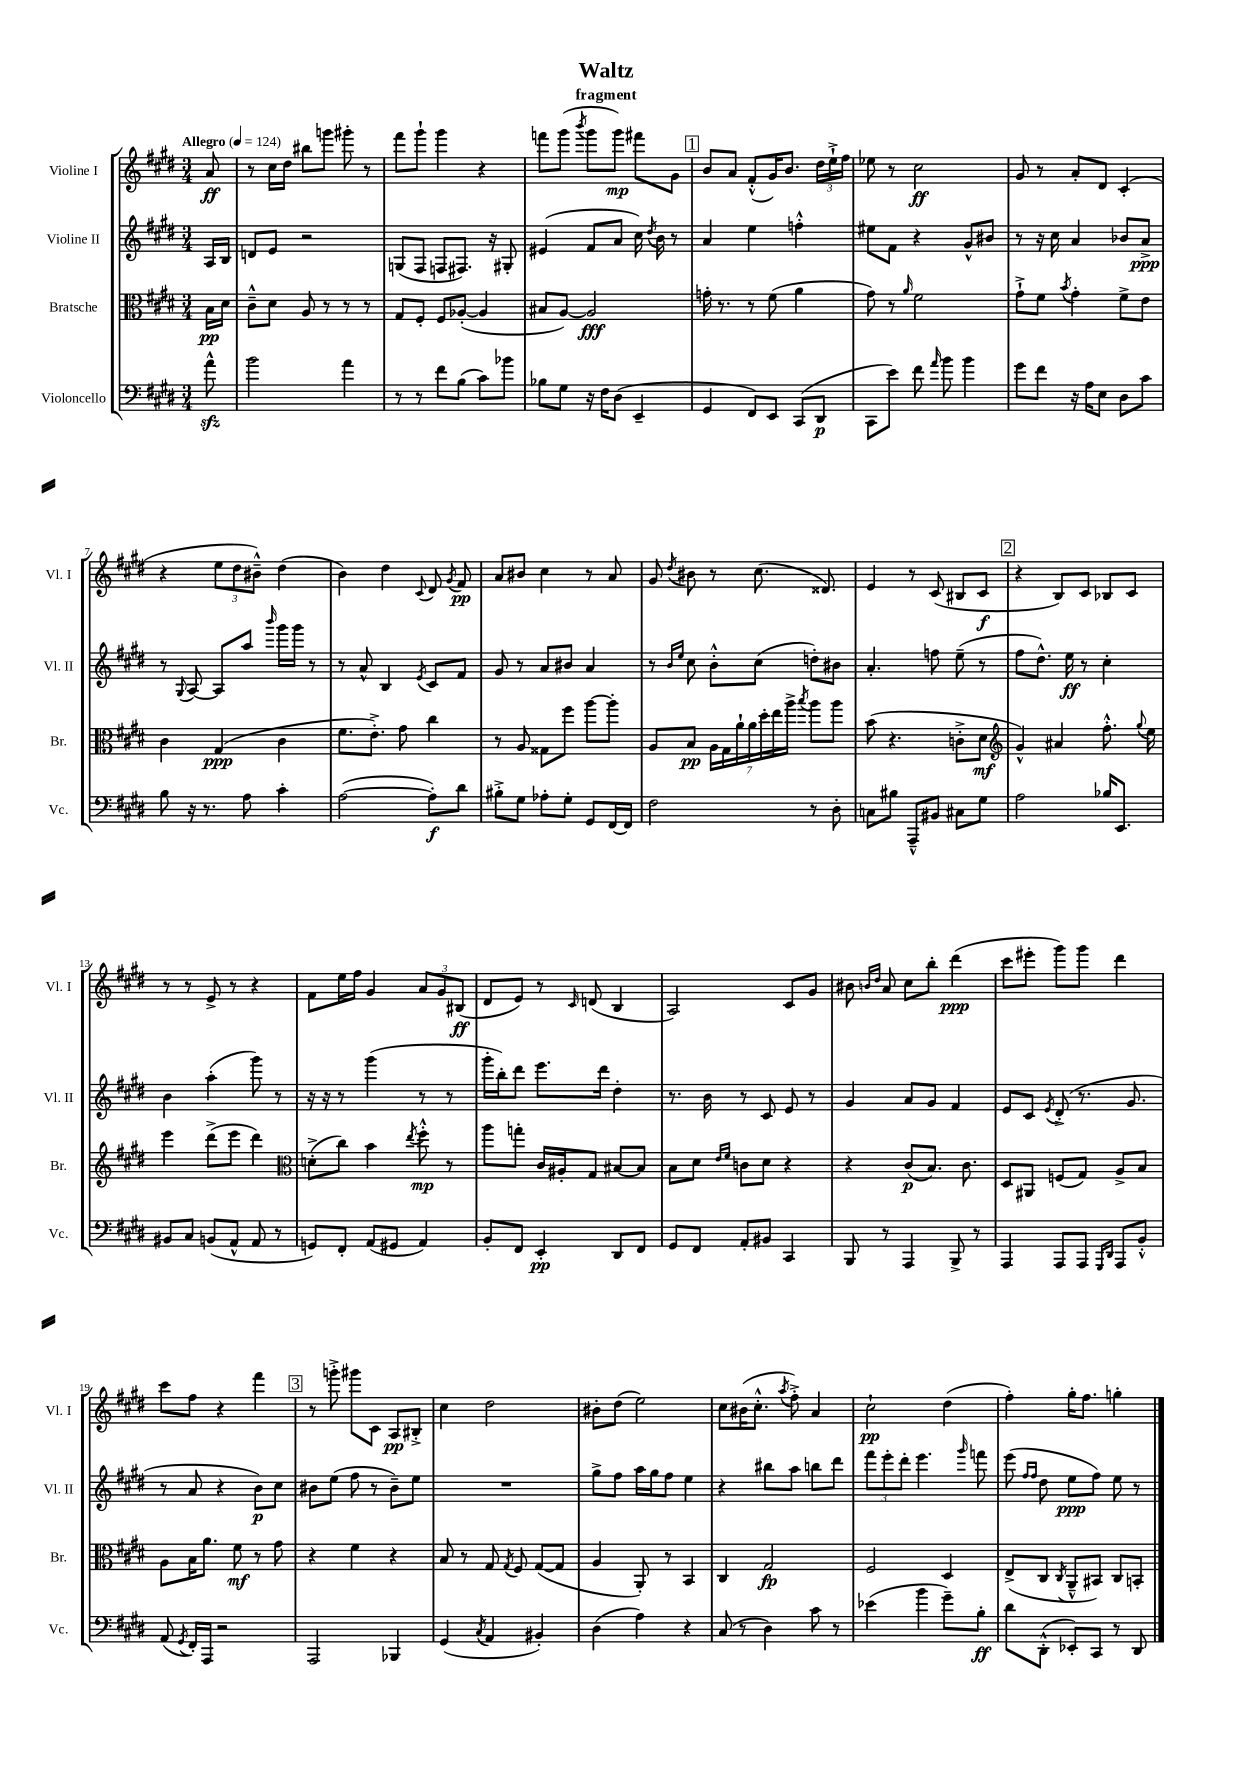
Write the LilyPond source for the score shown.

\header { title = "Waltz" subtitle = "fragment" }
<<
\new StaffGroup <<
\new Staff = "s0" \with { instrumentName = "Violine I" shortInstrumentName = "Vl. I" } {
    \clef treble \key e \major \numericTimeSignature \time 3/4 \partial 8 \tempo "Allegro" 4 = 124
    \autoBeamOff a'8\ff |
    r8 cis''16[ dis''16] bis''8[ g'''8] gis'''8-. r8 |
    fis'''8[ gis'''8]-! gis'''4 r4 |
    f'''8[ gis'''8]( \acciaccatura { b'''8 } gis'''8[ gis'''8]\mp) fis'''8[ gis'8] |
    \mark \markup { \box "1" } b'8[ a'8] fis'8[-.-^( gis'16) b'8.] \tuplet 3/2 { dis''16[ e''16-!-> fis''16] } |
    ees''8 r8 cis''2\ff |
    gis'8 r8 a'8[-. dis'8] cis'4-.( |
    r4 \tuplet 3/2 { e''8[ dis''8 bis'8]---^) } dis''4( |
    b'4) dis''4 \appoggiatura { cis'8 } dis'8 \acciaccatura { gis'8 } fis'8\pp |
    a'8[ bis'8] cis''4 r8 a'8 |
    gis'8 \acciaccatura { dis''8 } bis'8 r8 cis''8.( disis'8.) |
    e'4 r8 cis'8( bis8[ cis'8]\f |
    \mark \markup { \box "2" } r4 b8[) cis'8] bes8[ cis'8] |
    r8 r8 e'8-> r8 r4 |
    fis'8[ e''16 fis''16] gis'4 \tuplet 3/2 { a'8[ gis'8 bis8]\ff( } |
    dis'8[ e'8]) r8 \grace { cis'16 } d'8( b4 |
    a2) cis'8[ gis'8] |
    bis'8 \grace { b'16[ dis''16] } a'8 cis''8[ b''8]-. dis'''4\ppp( |
    cis'''8[ eis'''8]-. gis'''8[) gis'''8] dis'''4 |
    cis'''8[ fis''8] r4 fis'''4 |
    \mark \markup { \box "3" } r8 g'''8-.-> gis'''8[ cis'8] a8[\pp bis8]-.-> |
    cis''4 dis''2 |
    bis'8[-. dis''8]( e''2) |
    cis''8[ bis'16( cis''8.]-.-^ \acciaccatura { a''8 } fis''8-.->) a'4 |
    cis''2-!\pp dis''4( |
    fis''4-.) gis''16[-. fis''8.] g''4-. \bar "|." |
}
\new Staff = "s1" \with { instrumentName = "Violine II" shortInstrumentName = "Vl. II" } {
    \clef treble \key e \major \numericTimeSignature \time 3/4 \partial 8
    \autoBeamOff a16[ b16] |
    d'8[ e'8] r2 |
    g8[( fis8] f8[ fis8.]) r16 gis8-. |
    eis'4( fis'8[ a'8] cis''16) \acciaccatura { dis''8 } b'16 r8 |
    \mark \markup { \box "1" } a'4 e''4 f''4-.-^ |
    eis''8[ fis'8] r4 gis'8[-^ bis'8] |
    r8 r16 cis''16 a'4 bes'8[ a'8]->\ppp |
    r8 \appoggiatura { gis8 } a8~ a8[ a''8] \grace { b'''16 } gis'''16[ gis'''16] r8 |
    r8 a'8-^ b4 \acciaccatura { e'8 } cis'8[ fis'8] |
    gis'8 r8 a'8[ bis'8] a'4 |
    r8 \grace { b'16[ e''16] } cis''8 b'8[-.-^ cis''8]( d''8[-.) bis'8] |
    a'4.-. f''8 e''8--( r8 |
    \mark \markup { \box "2" } fis''8[ dis''8.]-^) e''16\ff r8 cis''4-. |
    b'4 a''4-.( gis'''8) r8 |
    r16 r16 r8 gis'''4( r8 r8 |
    gis'''16[-. b''16-.) dis'''8] e'''8.[ dis'''16] dis''4-. |
    r8. b'16 r8 cis'8 e'8 r8 |
    gis'4 a'8[ gis'8] fis'4 |
    e'8[ cis'8] \acciaccatura { e'8 } dis'8-.->( r8. gis'8. |
    r8 a'8 r4 b'8[\p) cis''8] |
    \mark \markup { \box "3" } bis'8[ e''8]( fis''8 r8 bis'8[--) e''8] |
    R2. |
    gis''8[-> fis''8] a''16[ gis''16 fis''8] e''4 |
    r4 bis''8[ a''8] b''8[ dis'''8] |
    \tuplet 3/2 { fis'''8[ e'''8-. dis'''8]-. } e'''4. \grace { gis'''16 } f'''8 |
    e'''8( \grace { fis''16[ fis''16] } dis''8 e''8[\ppp fis''8]) e''8 r8 \bar "|." |
}
\new Staff = "s2" \with { instrumentName = "Bratsche" shortInstrumentName = "Br." } {
    \clef alto \key e \major \numericTimeSignature \time 3/4 \partial 8
    \autoBeamOff b16[\pp dis'16] |
    cis'8[---^ dis'8] a8 r8 r8 r8 |
    gis8[ fis8]-. fis8[ aes8]~-.( aes4 |
    bis8[ a8]~) a2\fff |
    \mark \markup { \box "1" } g'16-. r8. r8 fis'8( a'4 |
    gis'8) r8 \grace { a'16 } fis'2 |
    gis'8[-!-> fis'8] \acciaccatura { b'8 } gis'4-. fis'8[-> e'8] |
    cis'4 gis4\ppp( cis'4 |
    fis'8.[ e'8.]-.->) gis'8 cis''4 |
    r8 a8 gisis8[ fis''8] a''8[~ a''8]-. |
    a8[ b8]\pp \tuplet 7/4 { a16[ gis16 a'16-! a'16 dis''16-. e''16 a''16]-> } \acciaccatura { b''8 } a''8[ a''8] |
    b'8( r4. c'8[-.-> dis'8]\mf |
    \mark \markup { \box "2" } \clef treble gis'4-^) ais'4 fis''8.-.-^ \appoggiatura { gis''8 } e''16 |
    e'''4 dis'''8[->( e'''8] dis'''4) |
    \clef alto d'8[-.->( cis''8]) b'4 \acciaccatura { e''8 } fis''8-.-^\mp r8 |
    a''8[ g''8]-. cis'16[ ais16-. gis8] bis8[~ bis8] |
    b8[ dis'8] \grace { e'16[ fis'16] } c'8[ dis'8] r4 |
    r4 cis'8[\p( b8.]) cis'8. |
    dis8[ ais,8] f8[( gis8]) a8[-> b8] |
    a8[ b16 a'8.] fis'8\mf r8 gis'8 |
    \mark \markup { \box "3" } r4 fis'4 r4 |
    b8 r8 gis8 \acciaccatura { gis8 } fis8 gis8[~( gis8] |
    a4 a,8-.) r8 b,4 |
    cis4 gis2\fp |
    fis2 dis4 |
    e8[->( cis8] \acciaccatura { cis8 } a,8[---^ bis,8]) cis8[ b,8]-. \bar "|." |
}
\new Staff = "s3" \with { instrumentName = "Violoncello" shortInstrumentName = "Vc." } {
    \clef bass \key e \major \numericTimeSignature \time 3/4 \partial 8
    \autoBeamOff a'8-^\sfz |
    b'2 a'4 |
    r8 r8 fis'8[ b8]( cis'8[) bes'8] |
    bes8[ gis8] r16 fis16[ dis8]( e,4-- |
    \mark \markup { \box "1" } gis,4 fis,8[) e,8] cis,8[( dis,8]\p |
    cis,8[ e'8]) fis'8 \grace { a'16 } b'8 b'4 |
    gis'8[ fis'8] r16 a16[ e8] dis8[ cis'8] |
    b8 r16 r8. a8 cis'4-. |
    a2~( a8[-.\f) dis'8] |
    bis8[-.-> gis8] aes8[-. gis8]-. gis,8[ fis,16~ fis,16] |
    fis2 r8 dis8-. |
    c8[ bis8] a,,8[---^ bis,8] cis8[ gis8] |
    \mark \markup { \box "2" } a2 bes16[ e,8.] |
    bis,8[ cis8] b,8[( a,8]-^ a,8 r8 |
    g,8[) fis,8]-. a,8[( gis,8] a,4) |
    b,8[-. fis,8] e,4-.\pp dis,8[ fis,8] |
    gis,8[ fis,8] a,8[-. bis,8] cis,4 |
    b,,8 r8 a,,4 b,,8-> r8 |
    a,,4 a,,8[ a,,8] \grace { gis,,16[ dis,16] } a,,8[ b,8]-.-^ |
    a,8( \acciaccatura { gis,8 } fis,16[-.) a,,16] r2 |
    \mark \markup { \box "3" } a,,2 bes,,4 |
    gis,4( \acciaccatura { cis8 } a,4 bis,4-.) |
    dis4( a4) r4 |
    cis8( r8 dis4) cis'8 r8 |
    ees'4( b'4 gis'8[--) b8]-.\ff |
    dis'8[ dis,8]-.-^( ees,8[-.) cis,8] r8 dis,8 \bar "|." |
}
>>
>>
